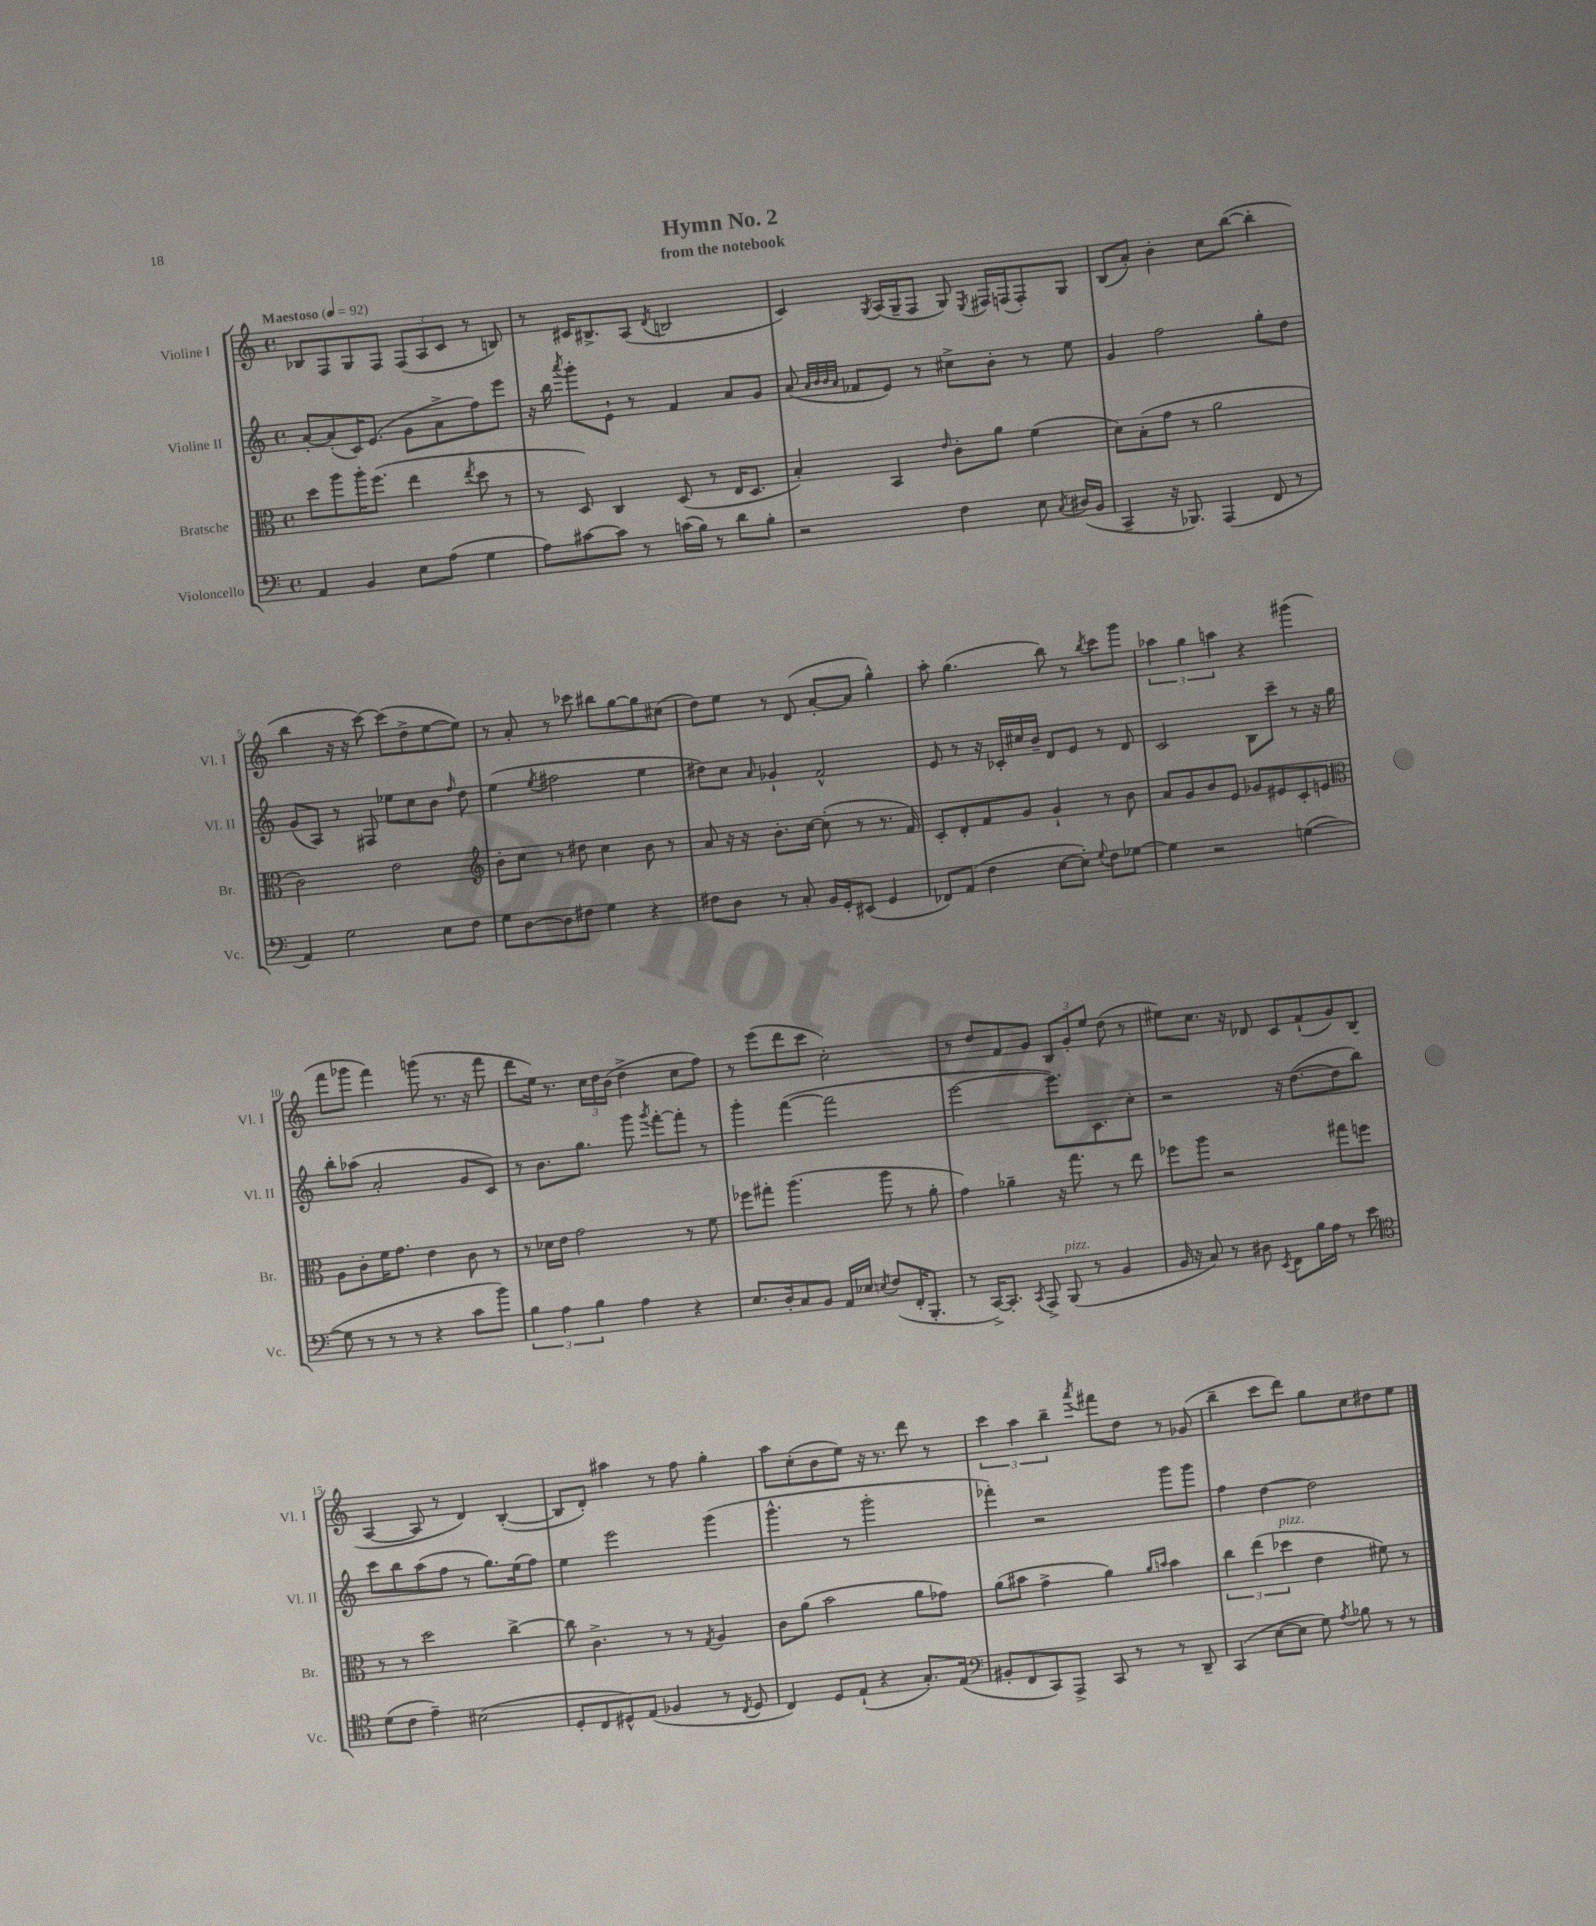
\header { title = "Hymn No. 2" subtitle = "from the notebook" }
<<
\new StaffGroup <<
\new Staff = "s0" \with { instrumentName = "Violine I" shortInstrumentName = "Vl. I" } {
    \clef treble \key c \major \defaultTimeSignature \time 4/4 \tempo "Maestoso" 4 = 92
    \autoBeamOff bes8[ f8 g8 f8] \tuplet 3/2 { f8[( a8 c'8] } r8 b8) |
    r8 cis'16[ bis8.-> a8]( \acciaccatura { d'8 } b2 |
    c'4) \acciaccatura { g8 } a16[( g16-- f8] g8) \acciaccatura { e8 } fis16[ f16( f8-.) g8] |
    b8[( a'8]-.) b'4-. c''8[ b''8]~( b''4-. |
    b''4 r16 r16 c'''8~) c'''8[( d''8-> e''8~ e''8]) |
    r8 a'8-. r8 ces'''8 bis''8[ g''8~ g''8 cis''8]( |
    d''8[) e''8] r8 d'8( a'8[~-. a'8] g''4-^) |
    a''8-. g''4.( b''8) r8 \acciaccatura { b''8 } c'''8[ g'''8] |
    \tuplet 3/2 { aes''4 g''4 a''4 } r4 gis'''4( |
    f'''8[ ges'''8] f'''4) g'''8( r8. r16 f'''8 |
    d'''8[ e''16]) r8. \tuplet 3/2 { c''16[ d''16 b'16]( } d''4-> c''8[ f''8]) |
    r8 e'''8[( d'''8 c'''8] c''2-.) |
    r8 d''8[ f'8 g'8] \tuplet 3/2 { b8[ g'8-. e''8] } d''8( r8 |
    eis''8[) c''8.] r16 des'8 c'8[ f'8-!( g'8) b8]( |
    a4~ a8 r8 d'4) b4~-.( |
    b8[ d'8]-.) ais''4 r8 f''8 g''4-. |
    a''8[ c''8-.( b'8 e''8]) r16 r8. d'''8 r8 |
    \tuplet 3/2 { c'''4 a''4 b''4-- } \acciaccatura { a'''8 } fis'''8[ d''8] r8 ges'8( |
    b''4-- c'''8[ d'''8]) g''8[ c''8 dis''8 e''8] \bar "|." |
}
\new Staff = "s1" \with { instrumentName = "Violine II" shortInstrumentName = "Vl. II" } {
    \clef treble \key c \major \defaultTimeSignature \time 4/4
    \autoBeamOff a'8[~-. a'8-.( c'16) e'8.]( g'8[ a'8-> f''8) e'''8] |
    r16 b''16 \acciaccatura { a'''8 } g'''8[-. e'8]-! r8 f'4 a'8[ g'8] |
    a'8( \grace { a'32[ b'32 b'32 a'32] } fes'8[ e'8]) r8 cis''8[-> b'8]-. r8 e''8 |
    g'4 f''2 g''8[-. d''8] |
    g'8[( a8]) r8 fis8 ees''8[ c''8 b'8] \grace { f''16 } d''8 |
    e''4( \acciaccatura { e''8 } fis''2 e''4 |
    dis''8[) c''8] \grace { a'16 } ges'4-! f'2-^ |
    e'8 r8 r16 ces'16[-. cis''16 b'16]-- d'8[ e'8] r8 d'8 |
    c'2 b8[ c'''8]-- r8 r16 g''16 |
    b''8[-. aes''8]( a'2-. g'8[ c'8]) |
    r8 b'8.[ g''8.] g'''8 \acciaccatura { g'''8 } f'''8[~-. f'''8]-. r8 |
    g'''4-. f'''4~( f'''2 |
    e'''2~ e'''8.[) c'8. c''8]-. |
    r2 r16 d''8.[~( d''8 b''8]) |
    c'''8[ b''8 a''8( f''8] r8 g''8.[) e''16( f''8]) |
    e''4 e'''2 g'''4( |
    g'''4.-^ r8 g'''2-. |
    fes'''4-.) r2 g'''8[ g'''8] |
    f''4 d''4~ d''2 \bar "|." |
}
\new Staff = "s2" \with { instrumentName = "Bratsche" shortInstrumentName = "Br." } {
    \clef alto \key c \major \defaultTimeSignature \time 4/4
    \autoBeamOff d''8[ a''8 a''16-. f''8.]( e''4 \acciaccatura { e''8 } d''8 r8 |
    r8 d8) c4 d8( r8 e16[ d8.] |
    b4-.) b,4 \grace { e'16 } c'8[-. a'8] f'4( |
    d'8[) b8-.( g'8] r8 a'2 |
    c'2) e'2 |
    \clef treble b'8[-. c''8] r8 dis''8 c''4 b'8 r8 |
    a'8 r16 r16 b'8.[-. c''16]~ c''8-.( r8 r8. f'16) |
    c'8[-. d'8-. f'8 g'8] g'4-! r8 b'8 |
    a'8[ g'8 b'8 e'8] ges'8[ eis'8 c'8-. e'8] |
    \clef alto a8[ c'8-. f'16 g'8.] e'4 c'8 r8 |
    r8 des'16[ e'16] g'2 r8 f'8 |
    fes''8[ gis''8]-. a''4.( a''8 r8 a'8-. |
    g'4) aes'4-- r16 g''8. r8 e''8 |
    fes''8[ a''8] r2 gis''8[ f''8] |
    r8 r8 d''2 c''4~-> |
    c''8 c'4.-> r8 r8 \acciaccatura { g8 } a4 |
    c'8[ a'8]( b'2 a'8[ ges'8]) |
    a'8[( bis'8] g'4-> a'4) \grace { a'16[ b'16] } b'4 |
    \tuplet 3/2 { c''4 e''4( des''4^\markup { \italic "pizz." } } e'4 fis'8) r8 \bar "|." |
}
\new Staff = "s3" \with { instrumentName = "Violoncello" shortInstrumentName = "Vc." } {
    \clef bass \key c \major \defaultTimeSignature \time 4/4
    \autoBeamOff a,4 b,4 e8[ a8]( g4 |
    a8[) cis'8~ cis'8] r8 c'16[( b16]) r8 d'8[ b8]-. |
    r2 f4 e8 \acciaccatura { c8 } dis16[( b,16] |
    c,4-- r16 bes,,8.) a,,4( f,8 r8 |
    a,4) g2 e8[ f8] |
    g8[ d8~ d8 fis8] g4 r4 |
    fis8[ d8] r8 c8-. b,16[ g,16-. eis,8]( g,4 |
    fes,8[) a,8]( f4 e8[~ e8]-.) \appoggiatura { g8 } f8[ ges8]~ |
    ges4 r2 g4~( |
    g8 r8 r8 r8 r4 c'8[ b'8]) |
    \tuplet 3/2 { b4 a4 b4 } a4 r4 |
    e8.[ d16-. c8 b,8] a,16[ ees16] \acciaccatura { e8 } f8[( f,16-. b,,8.]-. |
    r8 c,16[~->) c,8.]-. \acciaccatura { c,8 } a,,8-> b,,8^\markup { \italic "pizz." }( r8 b,4 |
    b,16 r16 c8) r8 dis8 \acciaccatura { e,8 } f,8[ b16 a16] r8 e'8 |
    \clef tenor d'8[( c'8] e'4--) bis2( |
    d8[-. c8 dis8-^) e8]( fes4 r8 \acciaccatura { c8 } dis8 |
    c4) d8[ e8]-!( r4 g8.[-.) e16]( |
    \clef bass bis,8[-. f,8 c,8) a,,8]-> c,8 r8 r8 d,8-- |
    c,4( e8[~ e8] g8) \acciaccatura { a8 } bes8 r8 r8 \bar "|." |
}
>>
>>
